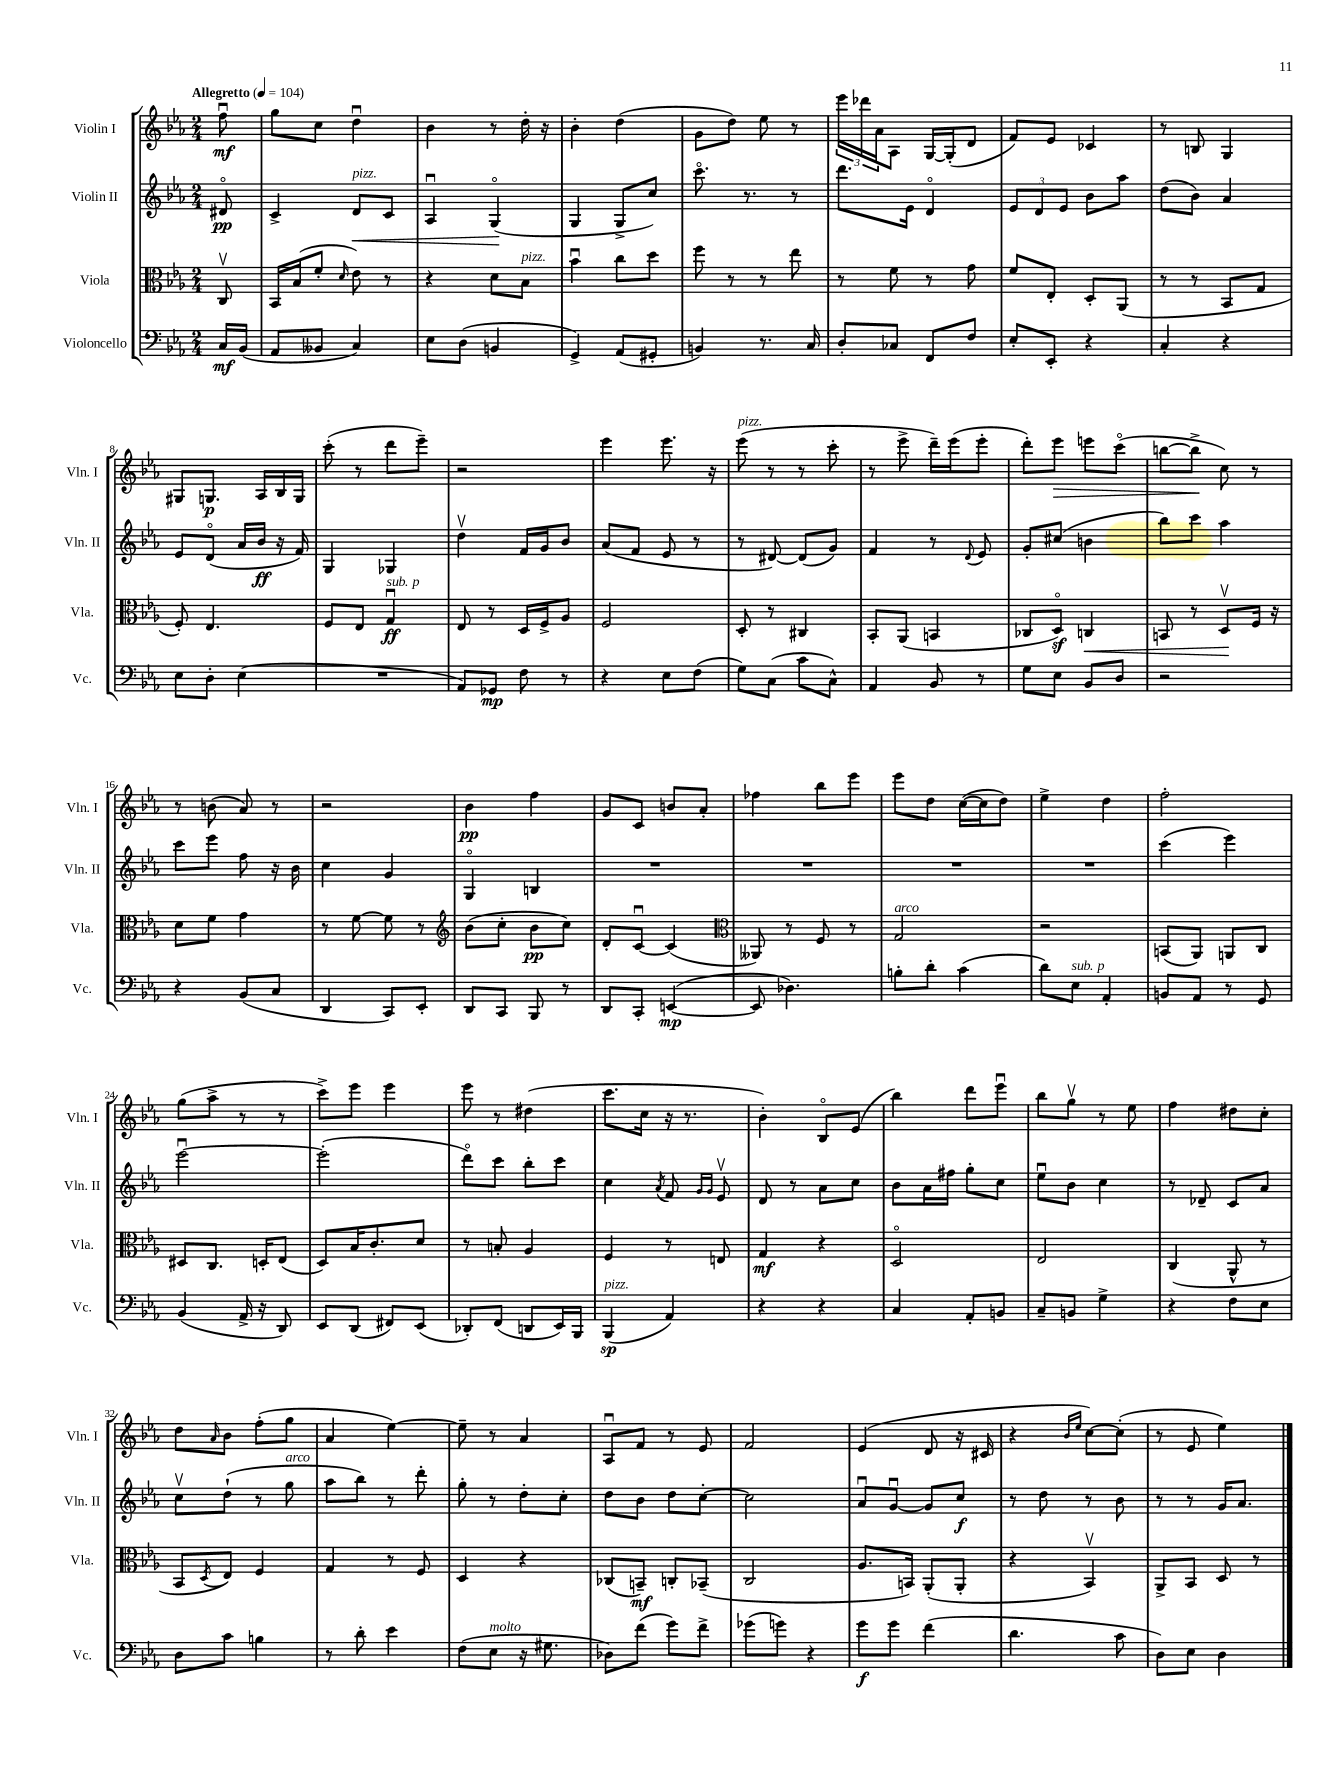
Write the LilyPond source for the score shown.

<<
\new StaffGroup <<
\new Staff = "s0" \with { instrumentName = "Violin I" shortInstrumentName = "Vln. I" } {
    \clef treble \key ees \major \numericTimeSignature \time 2/4 \partial 8 \tempo "Allegretto" 4 = 104
    f''8\downbow\mf |
    g''8 c''8 d''4\downbow |
    bes'4 r8 d''16-. r16 |
    bes'4-. d''4( |
    g'8 d''8) ees''8 r8 |
    \tuplet 3/2 { ees'''16 des'''16 aes'16 } aes8 g16~ g16-.( d'8 |
    f'8) ees'8 ces'4 |
    r8 b8 g4 |
    gis8 g8.\p aes16 bes16 g16 |
    c'''8-.( r8 d'''8 ees'''8--) |
    r2 |
    ees'''4 ees'''8. r16 |
    ees'''8^\markup { \italic "pizz." }( r8 r8 c'''8-. |
    r8 ees'''8-> d'''16--) ees'''16( ees'''8-. |
    d'''8-.) ees'''8\> e'''8 c'''8\flageolet( |
    b''8~ b''8->\! c''8) r8 |
    r8 b'8( aes'8) r8 |
    r2 |
    bes'4\pp f''4 |
    g'8 c'8 b'8 aes'8-. |
    fes''4 bes''8 ees'''8 |
    ees'''8 d''8 c''16~( c''16 d''8) |
    ees''4-> d''4 |
    f''2-. |
    g''8( aes''8-> r8 r8 |
    c'''8->) ees'''8 ees'''4 |
    ees'''8 r8 dis''4( |
    c'''8. c''16 r16 r8. |
    bes'4-.) bes8\flageolet ees'8( |
    bes''4) d'''8 ees'''8\downbow |
    bes''8 g''8\upbow r8 ees''8 |
    f''4 dis''8 c''8-. |
    d''8 \grace { aes'16 } bes'8 f''8-.( g''8 |
    aes'4 ees''4~) |
    ees''8-- r8 aes'4 |
    aes8\downbow f'8 r8 ees'8 |
    f'2 |
    ees'4( d'8 r16 cis'16 |
    r4 \grace { bes'16 ees''16 } c''8~) c''8-.( |
    r8 ees'8 ees''4) \bar "|." |
}
\new Staff = "s1" \with { instrumentName = "Violin II" shortInstrumentName = "Vln. II" } {
    \clef treble \key ees \major \numericTimeSignature \time 2/4 \partial 8
    dis'8\flageolet\pp |
    c'4-> d'8\<^\markup { \italic "pizz." } c'8 |
    aes4\downbow g4\flageolet\!( |
    g4 g8-> c''8) |
    c'''8.\flageolet r8. r8 |
    d'''8. ees'16 d'4\flageolet |
    \tuplet 3/2 { ees'8 d'8 ees'8 } bes'8 aes''8 |
    d''8( bes'8) aes'4 |
    ees'8 d'8\flageolet( aes'16 bes'16\ff r16 f'16) |
    g4 ges4 |
    d''4\upbow f'16 g'16 bes'8 |
    aes'8( f'8 ees'8 r8 |
    r8 dis'8~) dis'8( g'8) |
    f'4 r8 \appoggiatura { d'8 } ees'8 |
    g'8-. cis''8( b'4 |
    bes''8) c'''8 aes''4 |
    c'''8 ees'''8 f''8 r16 bes'16 |
    c''4 g'4 |
    g4\flageolet b4 |
    R2 |
    R2 |
    R2 |
    R2 |
    c'''4( ees'''4) |
    ees'''2~\downbow |
    ees'''2-.( |
    d'''8\flageolet) c'''8 bes''8-. c'''8 |
    c''4 \acciaccatura { aes'8 } f'8 \grace { g'16 g'16 } ees'8\upbow |
    d'8 r8 aes'8 c''8 |
    bes'8 aes'16 fis''16 g''8-. c''8 |
    ees''8\downbow bes'8 c''4 |
    r8 des'8-- c'8 aes'8 |
    c''8\upbow d''8-!( r8 g''8^\markup { \italic "arco" } |
    aes''8 bes''8) r8 d'''8-. |
    g''8-. r8 d''8-. c''8-. |
    d''8 bes'8 d''8 c''8~-. |
    c''2 |
    aes'8\downbow g'8~\downbow g'8 c''8\f |
    r8 d''8 r8 bes'8 |
    r8 r8 g'16 aes'8. \bar "|." |
}
\new Staff = "s2" \with { instrumentName = "Viola" shortInstrumentName = "Vla." } {
    \clef alto \key ees \major \numericTimeSignature \time 2/4 \partial 8
    c8\upbow |
    bes,16 bes16( f'8-. \grace { d'16 } ees'8) r8 |
    r4 d'8 bes8^\markup { \italic "pizz." } |
    bes'4\downbow c''8 d''8 |
    f''8 r8 r8 ees''8 |
    r8 f'8 r8 g'8 |
    f'8 ees8-. d8-. aes,8( |
    r8 r8 bes,8 g8 |
    f8-.) ees4. |
    f8 ees8 g4\downbow\ff^\markup { \italic "sub. p" } |
    ees8 r8 d16 f16-> aes8 |
    f2 |
    d8-. r8 cis4 |
    bes,8-. aes,8( b,4 |
    ces8 d8\flageolet\sf) c4\< |
    b,8 r8 d8\upbow\! f16 r16 |
    d'8 f'8 g'4 |
    r8 f'8~ f'8 r8 |
    \clef treble bes'8( c''8-. bes'8\pp c''8) |
    d'8-. c'8~\downbow c'4( |
    \clef alto aeses,8) r8 f8 r8 |
    g2^\markup { \italic "arco" } |
    r2 |
    b,8( aes,8) a,8 c8 |
    dis8 c8. d16-. ees8( |
    d8) bes16 c'8.-. d'8 |
    r8 b8-. aes4 |
    f4 r8 e8 |
    g4\mf r4 |
    d2\flageolet |
    ees2 |
    c4( aes,8-^ r8 |
    bes,8 \acciaccatura { d8 } ees8) f4 |
    g4 r8 f8 |
    d4 r4 |
    ces8( b,8--\mf) c8-. bes,8--( |
    c2 |
    aes8. b,16) aes,8-.( aes,8-. |
    r4 bes,4\upbow) |
    aes,8-> bes,8 d8 r8 \bar "|." |
}
\new Staff = "s3" \with { instrumentName = "Violoncello" shortInstrumentName = "Vc." } {
    \clef bass \key ees \major \numericTimeSignature \time 2/4 \partial 8
    c16\mf bes,16( |
    aes,8 beses,8 c4) |
    ees8 d8( b,4 |
    g,4->) aes,8( gis,8-. |
    b,4) r8. c16 |
    d8-. ces8 f,8 f8 |
    ees8-. ees,8-. r4 |
    c4-. r4 |
    ees8 d8-. ees4( |
    R2 |
    aes,8) ges,8\mp f8 r8 |
    r4 ees8 f8( |
    g8) c8( c'8 c8-^) |
    aes,4 bes,8 r8 |
    g8 ees8 bes,8 d8 |
    r2 |
    r4 bes,8( c8 |
    d,4 c,8) ees,8-. |
    d,8 c,8 bes,,8 r8 |
    d,8 c,8-. e,4~\mp( |
    e,8 des4.) |
    b8-. d'8-. c'4( |
    d'8) ees8^\markup { \italic "sub. p" } aes,4-. |
    b,8 aes,8 r8 g,8 |
    bes,4( aes,16-> r16 d,8) |
    ees,8 d,8( fis,8) ees,8( |
    des,8-.) f,8( d,8 ees,16) bes,,16 |
    bes,,4\sp^\markup { \italic "pizz." }( aes,4) |
    r4 r4 |
    c4 aes,8-. b,8 |
    c8-- b,8 g4-> |
    r4 f8 ees8 |
    d8 c'8 b4 |
    r8 d'8-. ees'4 |
    f8( ees8^\markup { \italic "molto" } r16 gis8. |
    des8) f'8( g'8) f'8-> |
    ges'8( g'8) r4 |
    g'8\f g'8 f'4( |
    d'4. c'8 |
    d8) ees8 d4 \bar "|." |
}
>>
>>
